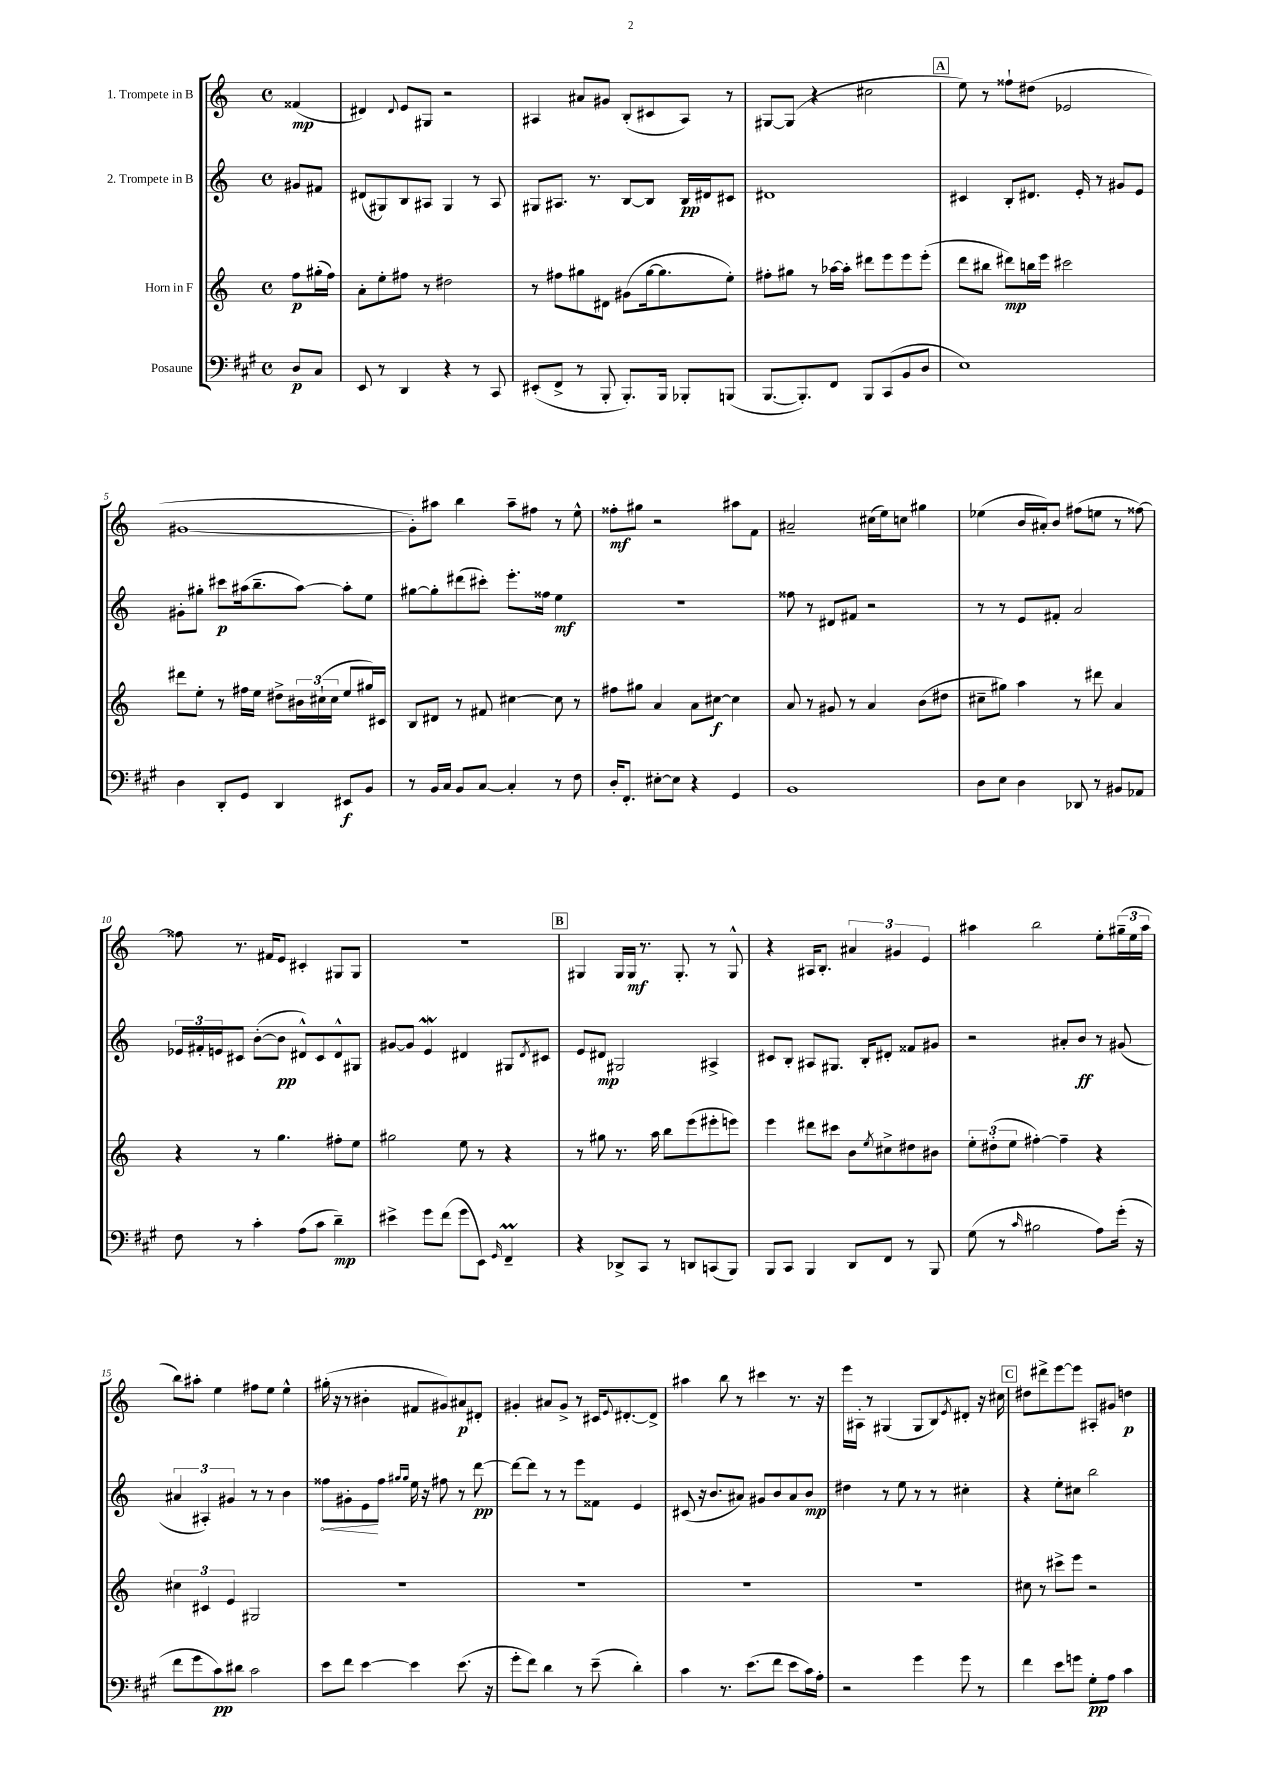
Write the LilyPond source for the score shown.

<<
\new StaffGroup <<
\new Staff = "s0" \with { instrumentName = "1. Trompete in B" } {
    \clef treble \key c \major \defaultTimeSignature \time 4/4 \partial 4
    fisis'4\mp( |
    dis'4) \appoggiatura { dis'8 } e'8 gis8 r2 |
    ais4 ais'8 gis'8 b8-.( cis'8 ais8) r8 |
    gis8~ gis8( r4 cis''2 |
    \mark \markup { \box "A" } e''8) r8 fisis''8-! dis''8( ees'2 |
    gis'1~ |
    gis'8-.) ais''8 b''4 ais''8-- fis''8 r8 e''8-^ |
    fisis''8-.\mf gis''8 r2 ais''8 f'8 |
    ais'2-- cis''16( e''16) c''8 gis''4 |
    ees''4( b'16 ais'16-.) b'8 fis''8( e''8 r8 fisis''8~) |
    fisis''8 r8. fis'16 e'8 cis'4-. gis8 gis8 |
    R1 |
    \mark \markup { \box "B" } gis4 gis16 gis16\mf r8. gis8.-. r8 gis8-^ |
    r4 ais16 b8.-. \tuplet 3/2 { ais'4 gis'4 e'4 } |
    ais''4 b''2 e''8-. \tuplet 3/2 { gis''16--( e''16 ais''16 } |
    b''8) ais''8-. e''4 fis''8 e''8 e''4-^ |
    gis''16-.( r16 r8 bis'4-. fis'8 gis'8) ais'8\p dis'8-. |
    gis'4-. ais'8 gis'8-> r8 cis'16 \appoggiatura { e'8 } dis'8.~-. dis'8-> |
    ais''4 b''8 r8 cis'''4 r8. r16 |
    e'''16 ais16-. r8 gis4( gis8 b8) \acciaccatura { e'8 } dis'8-. r16 cis''16 |
    \mark \markup { \box "C" } dis''8 dis'''8-> e'''8~ e'''8 ais8-. gis'8 d''4\p \bar "|." |
}
\new Staff = "s1" \with { instrumentName = "2. Trompete in B" } {
    \clef treble \key c \major \defaultTimeSignature \time 4/4 \partial 4
    gis'8 fis'8 |
    dis'8( gis8) b8 ais8 gis4 r8 ais8 |
    gis8 ais8. r8. b8~ b8 b16\pp dis'16 cis'8 |
    dis'1 |
    \mark \markup { \box "A" } cis'4 b8-. dis'8. e'16-. r8 gis'8 e'8 |
    gis'8-. gis''8-. cis'''8\p ais''16( b''8.-- ais''8~) ais''8-. e''8 |
    gis''8~ gis''8-. dis'''8( cis'''8-.) e'''8.-. fisis''16 e''4\mf |
    R1 |
    fisis''8 r8 dis'8 fis'8 r2 |
    r8 r8 e'8 fis'8-. a'2 |
    \tuplet 3/2 { ees'16 fis'16-. e'16 } cis'8 b'8~-.( b'8\pp dis'8-^) cis'8 dis'8-^ gis8 |
    gis'8~ gis'8 e'4\mordent dis'4 gis8 \acciaccatura { dis'8 } cis'8 |
    \mark \markup { \box "B" } e'8 dis'8\mp gis2 ais4-> |
    cis'8 b8-. ais8 gis8. b16-. dis'8-. fisis'8 gis'8 |
    r2 ais'8-. b'8\ff r8 gis'8( |
    \tuplet 3/2 { ais'4 ais4-.) gis'4 } r8 r8 b'4 |
    \once \override Hairpin.circled-tip = ##t fisis''8\< gis'8-. e'8\! fisis''8 \grace { gis''16 gis''16 } e''16 r16 fis''8 r8 d'''8~\pp |
    d'''8~ d'''8 r8 r8 e'''8 fisis'8 e'4 |
    cis'8( r16 b'8. ais'8) gis'8 b'8 ais'8 b'8\mp |
    dis''4 r8 e''8 r8 r8 cis''4-. |
    \mark \markup { \box "C" } r4 e''8-. cis''8 b''2 \bar "|." |
}
\new Staff = "s2" \with { instrumentName = "Horn in F" } {
    \clef treble \key c \major \defaultTimeSignature \time 4/4 \partial 4
    f''8\p gis''16-.( f''16) |
    a'8-. e''8-. fis''8 r8 dis''2 |
    r8 fis''8 gis''8 dis'8 gis'8( gis''16~ gis''8. e''8-.) |
    fis''8-. gis''8 r8 aes''16~ aes''16-. dis'''8 e'''8 e'''8 e'''8-.( |
    \mark \markup { \box "A" } d'''8 bis''8 dis'''8\mp) b''16 e'''16 cis'''2 |
    dis'''8 e''8-. r8 fis''16 e''16 dis''8-> \tuplet 3/2 { bis'16 cis''16-!( cis''16 } e''8 gis''16) cis'16 |
    b8 dis'8 r8 fis'8 cis''4~ cis''8 r8 |
    fis''8 gis''8 a'4 a'8 cis''8~\f cis''4 |
    a'8 r8 gis'8 r8 a'4 b'8( dis''8 |
    cis''8-- gis''8) a''4 r8 dis'''8 a'4 |
    r4 r8 g''4. fis''8-. e''8 |
    gis''2 e''8 r8 r4 |
    \mark \markup { \box "B" } r8 gis''8 r8. a''16 b''8 e'''8( eis'''8-. e'''8) |
    e'''4 dis'''8 cis'''8 b'8 \acciaccatura { e''8 } cis''8-> dis''8 bis'8 |
    \tuplet 3/2 { e''8-. dis''8-.( e''8 } fis''4~-.) fis''4-- r4 |
    \tuplet 3/2 { cis''4 cis'4 e'4 } gis2 |
    R1 |
    R1 |
    R1 |
    R1 |
    \mark \markup { \box "C" } cis''8 r8 cis'''8-> e'''8 r2 \bar "|." |
}
\new Staff = "s3" \with { instrumentName = "Posaune" } {
    \clef bass \key a \major \defaultTimeSignature \time 4/4 \partial 4
    d8\p cis8 |
    e,8 r8 d,4 r4 r8 cis,8 |
    eis,8-.( fis,8-> r8 b,,8-. b,,8.-.) b,,16 bes,,8-. b,,8( |
    b,,8.~ b,,8.-.) fis,8 b,,8 cis,8( b,8 d8 |
    \mark \markup { \box "A" } e1) |
    d4 d,8-. gis,8 d,4 eis,8\f b,8 |
    r8 b,16 cis16 b,8 cis8~ cis4-. r8 fis8 |
    d16-. fis,8.-. eis8~-. eis8 r4 gis,4 |
    b,1 |
    d8 e8 d4 des,8 r8 bis,8 aes,8 |
    fis8 r8 cis'4-. a8( cis'8 d'4--\mp) |
    eis'4-> gis'8 fis'8( gis'8 e,8) \grace { gis,16 } fis,4--\prall |
    \mark \markup { \box "B" } r4 des,8-> cis,8 r8 d,8 c,8( b,,8) |
    b,,8 cis,8 b,,4 d,8 fis,8 r8 b,,8 |
    gis8( r8 \grace { cis'16 } bis2 a8) gis'16-.( r16 |
    fis'8 gis'8 cis'8\pp) dis'8 cis'2 |
    e'8 fis'8 e'4~ e'4 e'8.( r16 |
    gis'8-. fis'8) d'4 r8 e'8--( d'4-.) |
    cis'4 r8. e'8.( fis'8 e'8 cis'16) a16-. |
    r2 gis'4 gis'8 r8 |
    \mark \markup { \box "C" } fis'4 e'8 g'8 gis8-.\pp a8 cis'4 \bar "|." |
}
>>
>>
